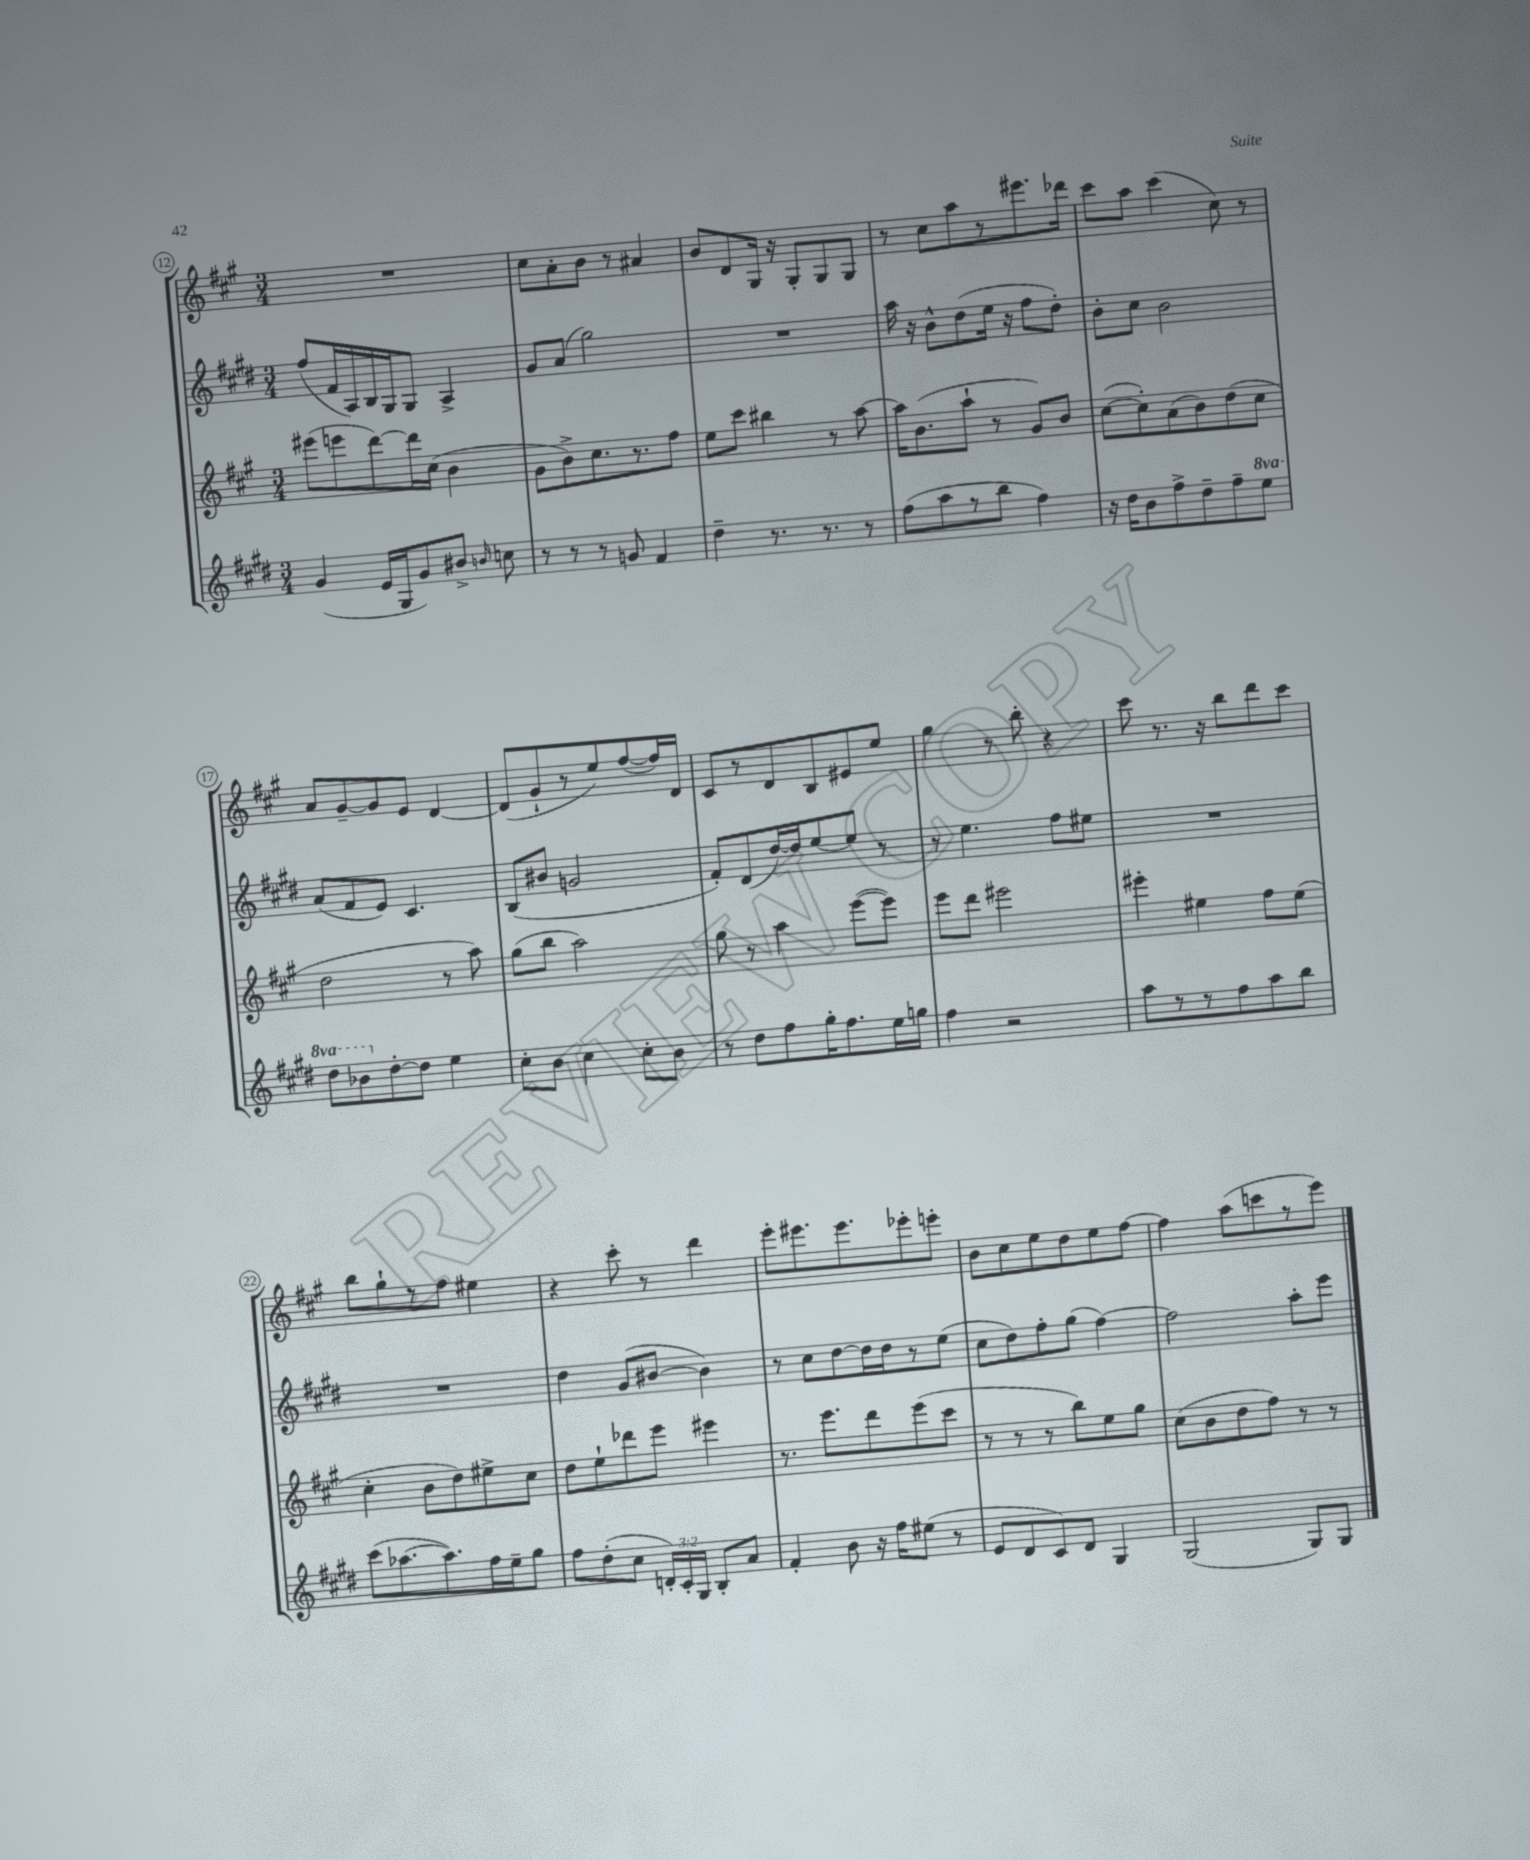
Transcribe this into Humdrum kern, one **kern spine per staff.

**kern	**kern	**kern	**kern
*staff4	*staff3	*staff2	*staff1
*clefG2	*clefG2	*clefG2	*clefG2
*k[f#c#g#d#]	*k[f#c#g#]	*k[f#c#g#d#]	*k[f#c#g#]
*M3/4	*M3/4	*M3/4	*M3/4
(4g#/	(8eee#\L	(8ff#/L	2.r
.	8eee\	16f#/L	.
.	.	16A/)	.
16e/LL	[8ddd\)	16B/	.
16G#/J	.	16G#/J	.
8g#/)	16ddd\]L	8G#/J	.
.	(16cc#\JJ	.	.
8b#^/J	4b\	4A^/	.
16qqb/	.	.	.
8cc\	.	.	.
=	=	=	=
8r	8g#\L	8g#/L	8cc#\L
8r	8b^\)	(8a/J	8a'\
8r	8.cc#\	2gg#\)	8b\J
8g/	.	.	8r
.	8.r	.	.
4f#/	.	.	4a#/
.	8ff#\J	.	.
=	=	=	=
4dd#~\	8ee\L	2.r	8b/L
.	8ccc#\J	.	8d/
8.r	4bb#\	.	16G#/Jk
.	.	.	16r
.	.	.	8G#'/L
8.r	.	.	.
.	8r	.	8G#/
8r	[8aa\	.	8G#/J
=	=	=	=
(8ff#\L	16aa\]LK	16aa\	8r
.	(8.b\	16r	.
8aa\	.	8b^^\L	8cc#\L
8r	8aa`\J	(8dd#\	8aa\
8bb\J	8r	16ee\Jk	8r
.	.	16r	.
4ff#\)	8g#/L)	8ff#\L	8.eee#\
.	8b/J	8dd#'\J)	.
.	.	.	16ddd-\Jk
=	=	=	=
16r	([8cc#\L	8b'\L	8ccc#\L
16dd#\LK	.	.	.
8b\	8cc#'\])	8cc#\J	8aa\J
8ff#^\	(8a\	2b\	(4ccc#\
8dd#~\	8b\)	.	.
8ff#~\	(8dd\	.	8cc#\)
8eee\J	8cc#\J	.	8r
=	=	=	=
8ddd#\L	2dd\	(8a/L	8a/L
8bb-\	.	8f#/	[8g#~/
[8dd#'\	.	8e/J)	8g#/]
8dd#\]J	.	4.c#/	8e/J
4ee\	8r	.	[4d/
.	8aa\)	.	.
=	=	=	=
8cc#'\L	(8gg#\L	(8B/L	(8d/]L
8b\J	8bb\J	8b#/J	8g#`/
4cc#\	2aa\)	2g/	8r
.	.	.	8ee/)
8cc#'\L	.	.	([8ff#/
8b\J	.	.	16ff#/]L)
.	.	.	16d/JJ
=	=	=	=
8r	8gg#\	8f#'/L)	8c#/L
8dd#\L	8r	(8d#/	8r
8ff#\	4aa\	[16dd#/L)	8d/
.	.	16dd#/]J	.
16gg#'\K	.	[8ee/	8B/
8.ff#\	.	.	.
.	([8eee\L	8ee/]J	8e#/
16ee\L	8eee\]J)	8r	8ee/J
16gg\JJ	.	.	.
=	=	=	=
4ff#\	8eee\L	8r	4gg#\
.	8ddd\J	4.ee\	.
2r	2eee#\	.	8r
.	.	.	8bb'\
.	.	8ff#\L	4r
.	.	8ee#\J	.
=	=	=	=
8aa\L	4eee#'\	2.r	8ccc#\
8r	.	.	8.r
8r	4ee#\	.	.
.	.	.	16r
8ff#\	.	.	8bb\L
8aa\	8ff#\L	.	8ddd\
8bb\J	(8ee#\J	.	8ccc#\J
=	=	=	=
(8ccc#\L	4cc#'\	2.r	8bb\L
[8.aa-\	.	.	8gg#`\
.	8b\L	.	8r
8.aa-\])	.	.	.
.	8dd\)	.	8ff#\J
16ff#\L	8ee#^\	.	4ee#\
16ee~\J	.	.	.
8gg#\J	8cc#\J	.	.
=	=	=	=
8ff#\L	8dd\L	4dd#\	4r
(8dd#'\	8ee`\	.	.
8cc#\J	8ddd-\	(8g#/L	8ccc#'\
24d'/LL)	8eee\J	[8b#/J	8r
24c#'/	.	.	.
24G#/JJ	.	.	.
8B'/L	4eee#\	4b#\])	4ddd\
8a/J	.	.	.
=	=	=	=
4f#'/	8.r	8r	8eee'\L
.	.	8cc#\L	8.eee#\
.	8.eee\L	.	.
8b\	.	[8dd#\	.
.	.	.	8.eee#\
16r	8ddd\	16dd#\]L	.
16ff#\LK	.	16dd#\J	.
(8ee#\J	(8eee\	8r	8eee-'\
8r	8ccc#\J	(8ee\J	8eee'\J
=	=	=	=
8e/L	8r	8cc#\L	8b\L
8d#/	8r	8dd#\)	8cc#\
8c#/)	8r	8ff#'\	8ee\
8d#/J	8bb\L)	(8gg#\J	8dd\
4G#/	8ee\	[4ff#\)	8ee\
.	8gg#\J	.	[8ff#\J
=	=	=	=
(2G#/	(8cc#\L	2ff#\]	4ff#\]
.	8b\	.	.
.	8dd\	.	(8aa\L
.	8ff#\J)	.	8ccc\
8G#/L)	8r	8aa'\L	8r
8G#/J	8r	8eee\J	8eee\J)
==	==	==	==
*-	*-	*-	*-
